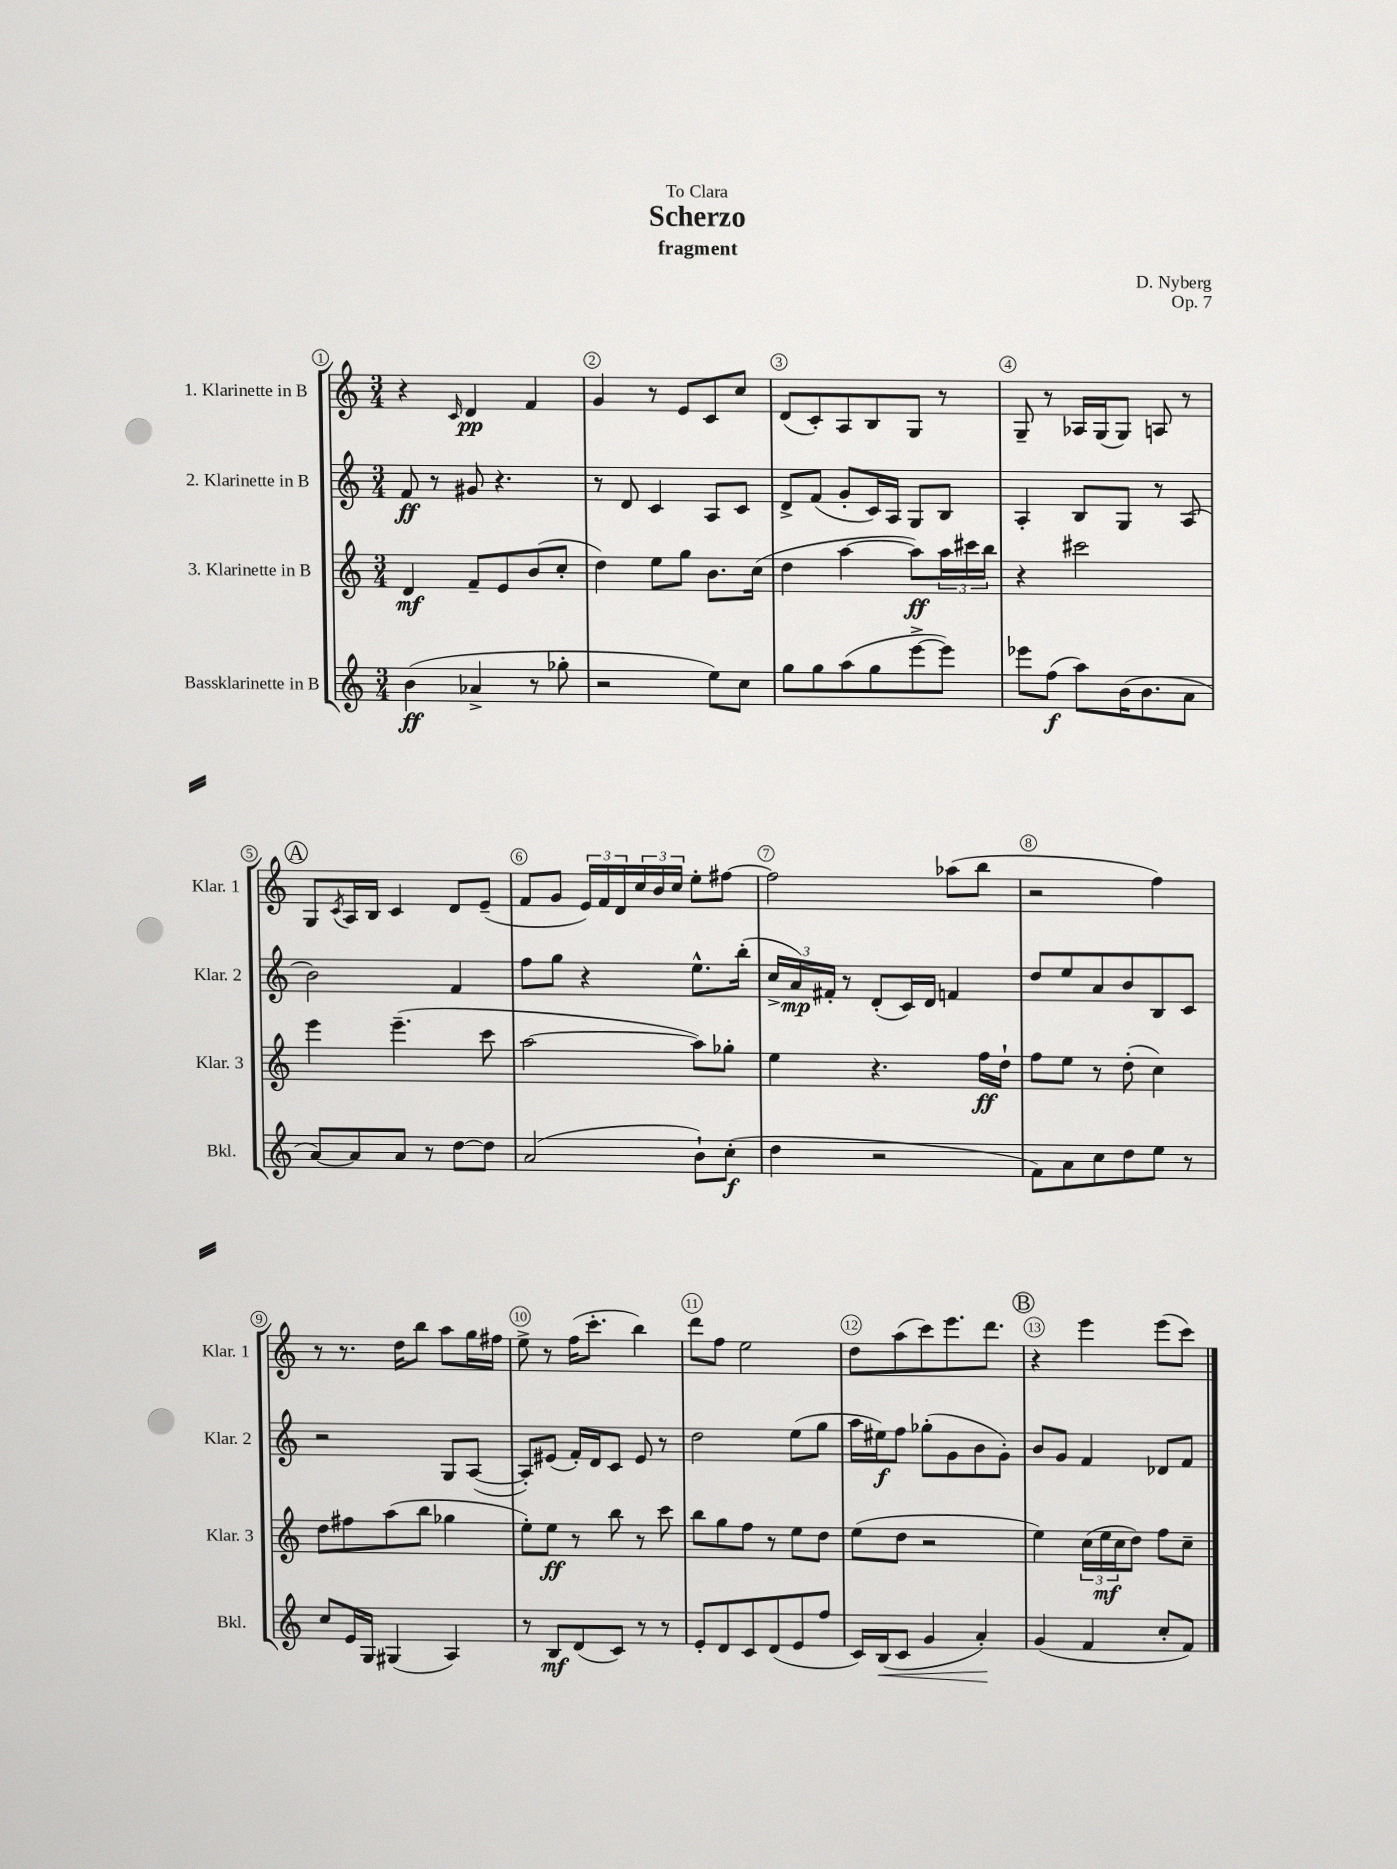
\header { title = "Scherzo" composer = "D. Nyberg" subtitle = "fragment" dedication = "To Clara" opus = "Op. 7" }
<<
\new StaffGroup <<
\new Staff = "s0" \with { instrumentName = "1. Klarinette in B" shortInstrumentName = "Klar. 1" } {
    \clef treble \key c \major \numericTimeSignature \time 3/4
    r4 \grace { c'16 } d'4\pp f'4 |
    g'4 r8 e'8 c'8 c''8 |
    d'8( c'8-.) a8 b8 g8 r8 |
    g8-- r8 aes16 g16( g8) a8 r8 |
    \mark \markup { \circle "A" } g8 \acciaccatura { c'8 } a16 b16 c'4 d'8 e'8--( |
    f'8 g'8 \tuplet 3/2 { e'16) f'16 d'16 } \tuplet 3/2 { c''16 b'16 c''16 } e''8-. fis''8~ |
    fis''2 aes''8( b''8 |
    r2 f''4) |
    r8 r8. d''16 b''8 a''8 g''16 fis''16 |
    e''8-> r8 f''16( c'''8.-. b''4) |
    d'''8 f''8 e''2 |
    d''8 a''8( c'''8) e'''8. d'''8. |
    \mark \markup { \circle "B" } r4 e'''4 e'''8( c'''8) \bar "|." |
}
\new Staff = "s1" \with { instrumentName = "2. Klarinette in B" shortInstrumentName = "Klar. 2" } {
    \clef treble \key c \major \numericTimeSignature \time 3/4
    f'8\ff r8 gis'8 r4. |
    r8 d'8 c'4 a8 c'8 |
    d'8-> f'8( g'8-. c'16) a16 g8 b8 |
    a4-. b8 g8 r8 a8( |
    \mark \markup { \circle "A" } b'2) f'4 |
    f''8 g''8 r4 e''8.-^ b''16-.( |
    \tuplet 3/2 { c''16-> a'16\mp) fis'16-. } r8 d'8-.( c'16) d'16 f'4 |
    d''8 e''8 a'8 b'8 b8 c'8 |
    r2 g8 a8~( |
    a8-.) eis'8( f'16-.) d'16 c'8 eis'8 r8 |
    d''2 e''8( g''8 |
    a''16 eis''16\f) f''8 ges''8-.( g'8 b'8 g'8-.) |
    \mark \markup { \circle "B" } b'8 g'8 f'4 des'8 f'8 \bar "|." |
}
\new Staff = "s2" \with { instrumentName = "3. Klarinette in B" shortInstrumentName = "Klar. 3" } {
    \clef treble \key c \major \numericTimeSignature \time 3/4
    d'4\mf f'8-- e'8 b'8( c''8-. |
    d''4) e''8 g''8 b'8. c''16( |
    d''4 a''4~ a''8\ff) \tuplet 3/2 { a''16 cis'''16 b''16 } |
    r4 cis'''2 |
    \mark \markup { \circle "A" } e'''4 e'''4.--( c'''8 |
    a''2~ a''8) ges''8-. |
    e''4 r4. f''16\ff d''16-! |
    f''8 e''8 r8 d''8-.( c''4) |
    d''8 fis''8 a''8( b''8 ges''4 |
    e''8-.) e''8\ff r8 b''8 r8 c'''8 |
    b''8 g''8 f''8 r8 e''8 d''8 |
    e''8( d''8 r2 |
    \mark \markup { \circle "B" } e''4) \tuplet 3/2 { c''16( e''16\mf c''16 } d''8) f''8 c''8-- \bar "|." |
}
\new Staff = "s3" \with { instrumentName = "Bassklarinette in B" shortInstrumentName = "Bkl." } {
    \clef treble \key c \major \numericTimeSignature \time 3/4
    b'4\ff( aes'4-> r8 ges''8-. |
    r2 e''8) c''8 |
    g''8 g''8 a''8( g''8 e'''8~-> e'''8) |
    ees'''8 f''8\f( a''8) b'16( b'8. a'8 |
    \mark \markup { \circle "A" } a'8~) a'8 a'8 r8 d''8~ d''8 |
    a'2( b'8-!) c''8-.\f( |
    d''4 r2 |
    f'8) a'8 c''8 d''8 e''8 r8 |
    c''8 e'16 g16 gis4( a4) |
    r8 b8\mf d'8( c'8) r8 r8 |
    e'8-. d'8 c'8 d'8( e'8 f''8 |
    c'16) b16\<( c'8 g'4 a'4-.\!) |
    \mark \markup { \circle "B" } g'4( f'4 c''8-. f'8) \bar "|." |
}
>>
>>
\layout { \context { \Score \override BarNumber.break-visibility = ##(#f #t #t) barNumberVisibility = #all-bar-numbers-visible \override BarNumber.stencil = #(make-stencil-circler 0.1 0.3 ly:text-interface::print) } }
